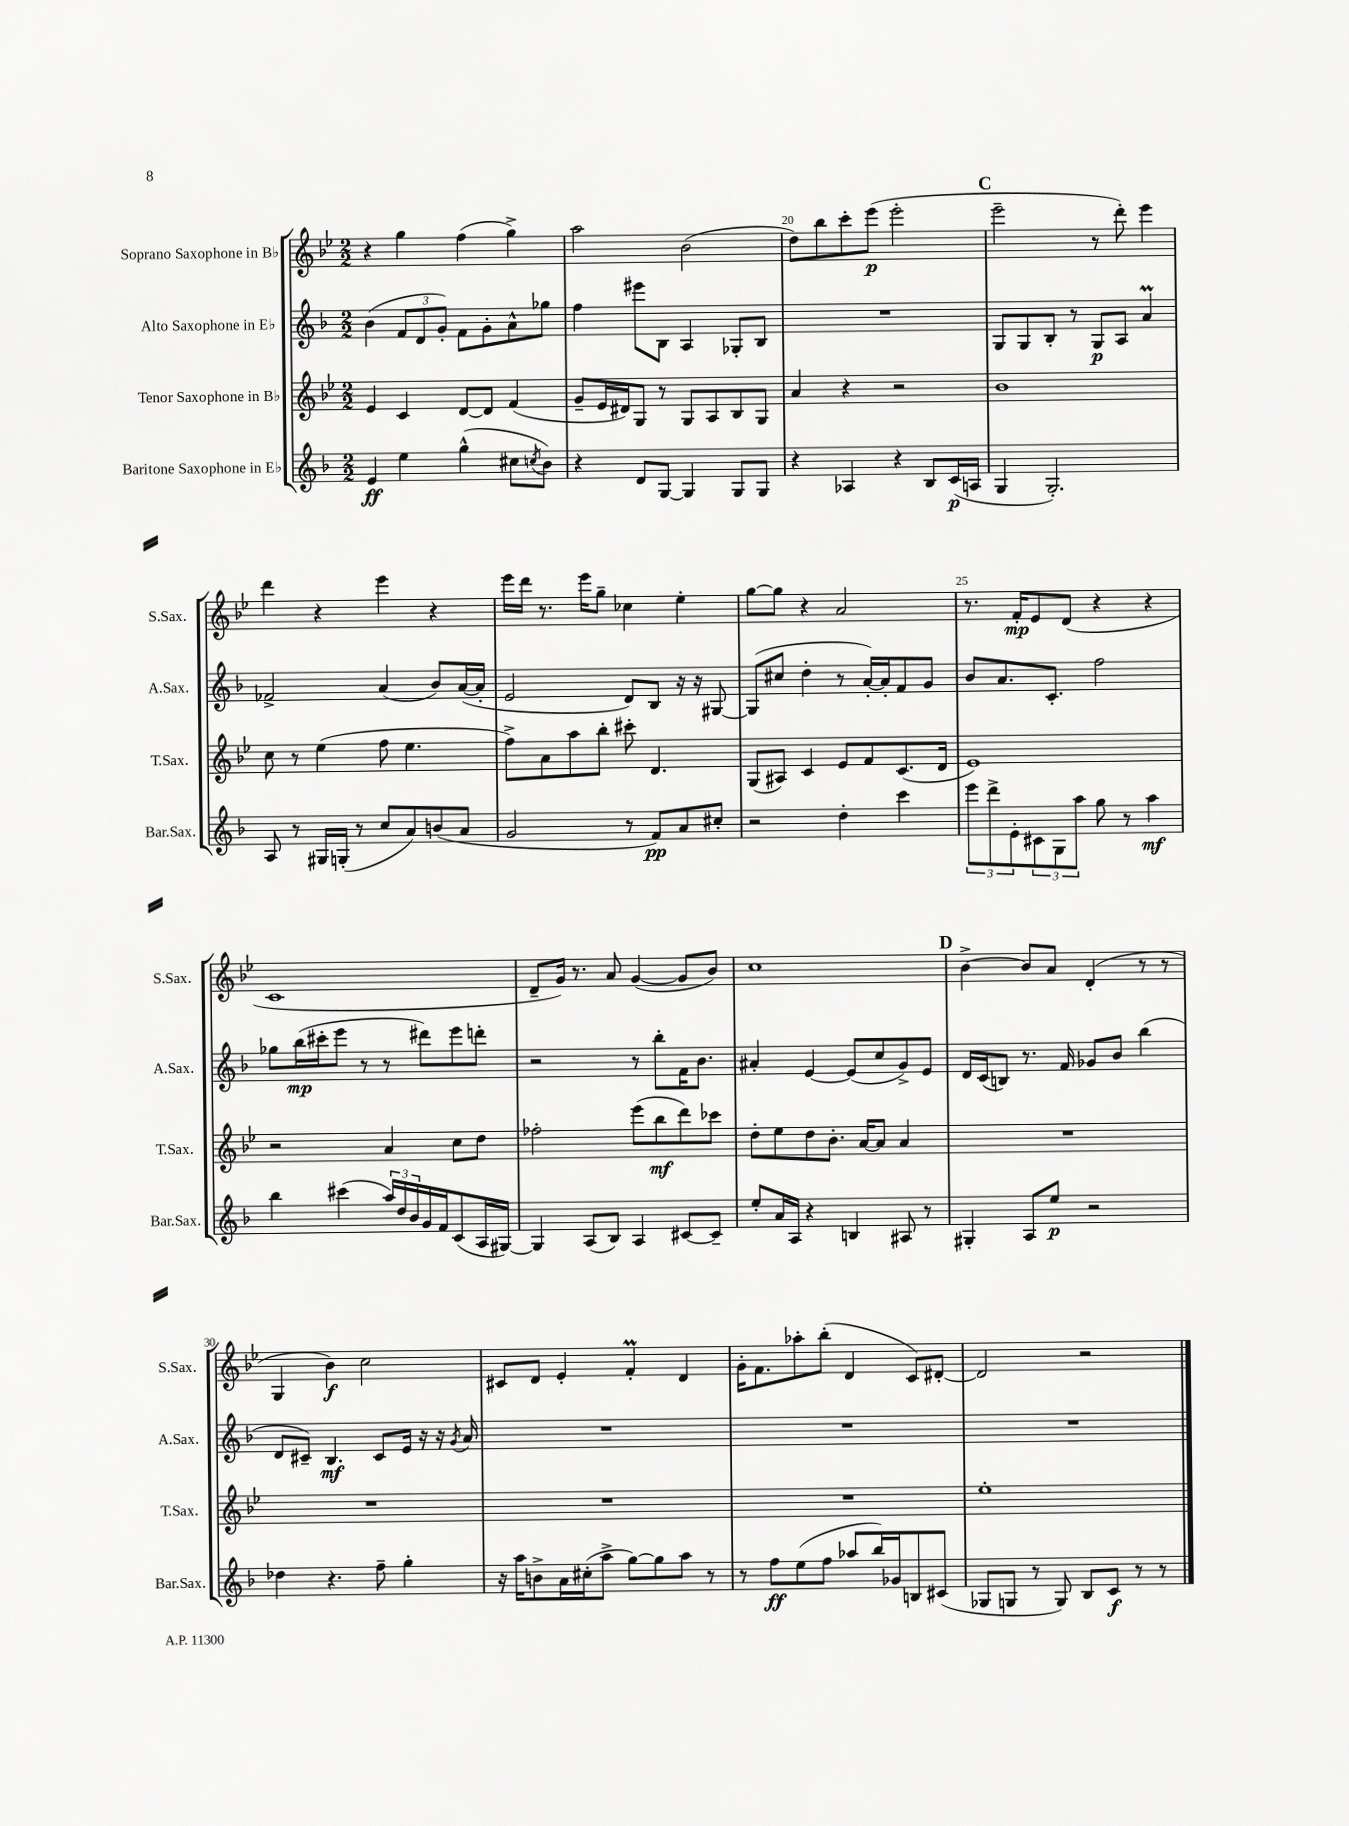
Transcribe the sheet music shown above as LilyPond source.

<<
\new StaffGroup <<
\new Staff = "s0" \with { instrumentName = "Soprano Saxophone in Bb" shortInstrumentName = "S.Sax." } {
    \clef treble \key bes \major \numericTimeSignature \time 2/2
    r4 g''4 f''4( g''4->) |
    a''2 bes'2( |
    d''8) bes''8 c'''8-. ees'''8\p( ees'''2-. |
    \mark \markup { \bold "C" } ees'''2-- r8 d'''8-.) ees'''4 |
    d'''4 r4 ees'''4 r4 |
    ees'''16 d'''16 r8. ees'''16 g''8-- ces''4 ees''4-. |
    g''8~ g''8 r4 a'2 |
    r8. f'16-.\mp ees'8 d'8( r4 r4 |
    c'1 |
    d'8-- g'16) r8. a'8 g'4~( g'8 bes'8) |
    c''1 |
    \mark \markup { \bold "D" } bes'4~-> bes'8 a'8 d'4-.( r8 r8 |
    g4 bes'4\f) c''2 |
    cis'8 d'8 ees'4-. f'4-.\prall d'4 |
    g'16-. f'8. aes''8-. bes''8-.( d'4 c'8) dis'8~-. |
    dis'2 r2 \bar "|." |
}
\new Staff = "s1" \with { instrumentName = "Alto Saxophone in Eb" shortInstrumentName = "A.Sax." } {
    \clef treble \key f \major \numericTimeSignature \time 2/2
    bes'4( \tuplet 3/2 { f'8 d'8 g'8-.) } f'8 g'8-. a'8-^ ges''8 |
    f''4 eis'''8 bes8 a4 ges8-. bes8 |
    R1 |
    \mark \markup { \bold "C" } g8 g8 bes8-. r8 g8\p a8 a'4\prall |
    fes'2-> a'4( bes'8) a'16~( a'16-. |
    e'2 d'8) bes8 r16 r16 gis8~ |
    gis8( cis''8 d''4-. r8 a'16~-.) a'16-. f'8 g'8 |
    bes'8 a'8. c'8.-. f''2 |
    ges''8 bes''16\mp( cis'''16-. e'''8 r8 r8 dis'''8) e'''8 d'''8-. |
    r2 r8 bes''8-. f'16 bes'8. |
    ais'4-. e'4~ e'8( c''8 g'8->) e'8 |
    \mark \markup { \bold "D" } d'16 c'16( b8) r8. f'16 ges'8 bes'8 bes''4( |
    d'8 cis'8--) bes4.\mf cis'8 e'16 r16 r16 \acciaccatura { g'8 } a'16 |
    R1 |
    R1 |
    R1 \bar "|." |
}
\new Staff = "s2" \with { instrumentName = "Tenor Saxophone in Bb" shortInstrumentName = "T.Sax." } {
    \clef treble \key bes \major \numericTimeSignature \time 2/2
    ees'4 c'4 d'8~ d'8 f'4( |
    g'8-- ees'16 dis'16) g8 r8 g8 a8 bes8 g8 |
    a'4 r4 r2 |
    \mark \markup { \bold "C" } bes'1 |
    c''8 r8 ees''4( f''8 ees''4. |
    f''8->) a'8 a''8 bes''8-. cis'''8-. d'4. |
    g8( ais8) c'4 ees'8 f'8 c'8.( d'16 |
    ees'1) |
    r2 a'4 c''8 d''8 |
    fes''2-. ees'''8( bes''8\mf d'''8) ces'''8 |
    d''8-. ees''8 d''8 bes'8.-. a'16~ a'8 a'4 |
    \mark \markup { \bold "D" } R1 |
    R1 |
    R1 |
    R1 |
    ees''1-. \bar "|." |
}
\new Staff = "s3" \with { instrumentName = "Baritone Saxophone in Eb" shortInstrumentName = "Bar.Sax." } {
    \clef treble \key f \major \numericTimeSignature \time 2/2
    e'4\ff e''4 g''4-^( cis''8 \acciaccatura { c''8 } bes'8) |
    r4 d'8 g8~ g4 g8 g8 |
    r4 aes4 r4 bes8 c'16\p( a16 |
    \mark \markup { \bold "C" } g4 g2.-.) |
    a8 r8 gis16 g16-.( r8 c''8 a'8) b'8( a'8 |
    g'2 r8 f'8\pp) a'8 cis''8-. |
    r2 d''4-. c'''4 |
    \tuplet 3/2 { e'''8 d'''8-> e'8-. } \tuplet 3/2 { cis'8 g8 a''8 } g''8 r8 a''4\mf |
    bes''4 cis'''4( \tuplet 3/2 { a''16) d''16 bes'16 } g'16 f'16 c'8( a16 gis16~) |
    gis4 a8( bes8) a4 cis'8~ cis'8-- |
    e''8-. a'16 a16 r4 b4 ais8 r8 |
    \mark \markup { \bold "D" } gis4-. a8 e''8\p r2 |
    des''4 r4. f''8-- g''4-. |
    r16 a''16 b'8-> a'16 cis''16-.( a''8-> g''8~) g''8 a''8 r8 |
    r8 f''8\ff e''8( f''8 aes''8 bes''16) ges'16 b8 cis'8( |
    ges8 g8 r8 g8) bes8 c'8\f r8 r8 \bar "|." |
}
>>
>>
\layout { \context { \Score currentBarNumber = #18 \override BarNumber.break-visibility = ##(#f #t #t) barNumberVisibility = #(every-nth-bar-number-visible 5) } }
